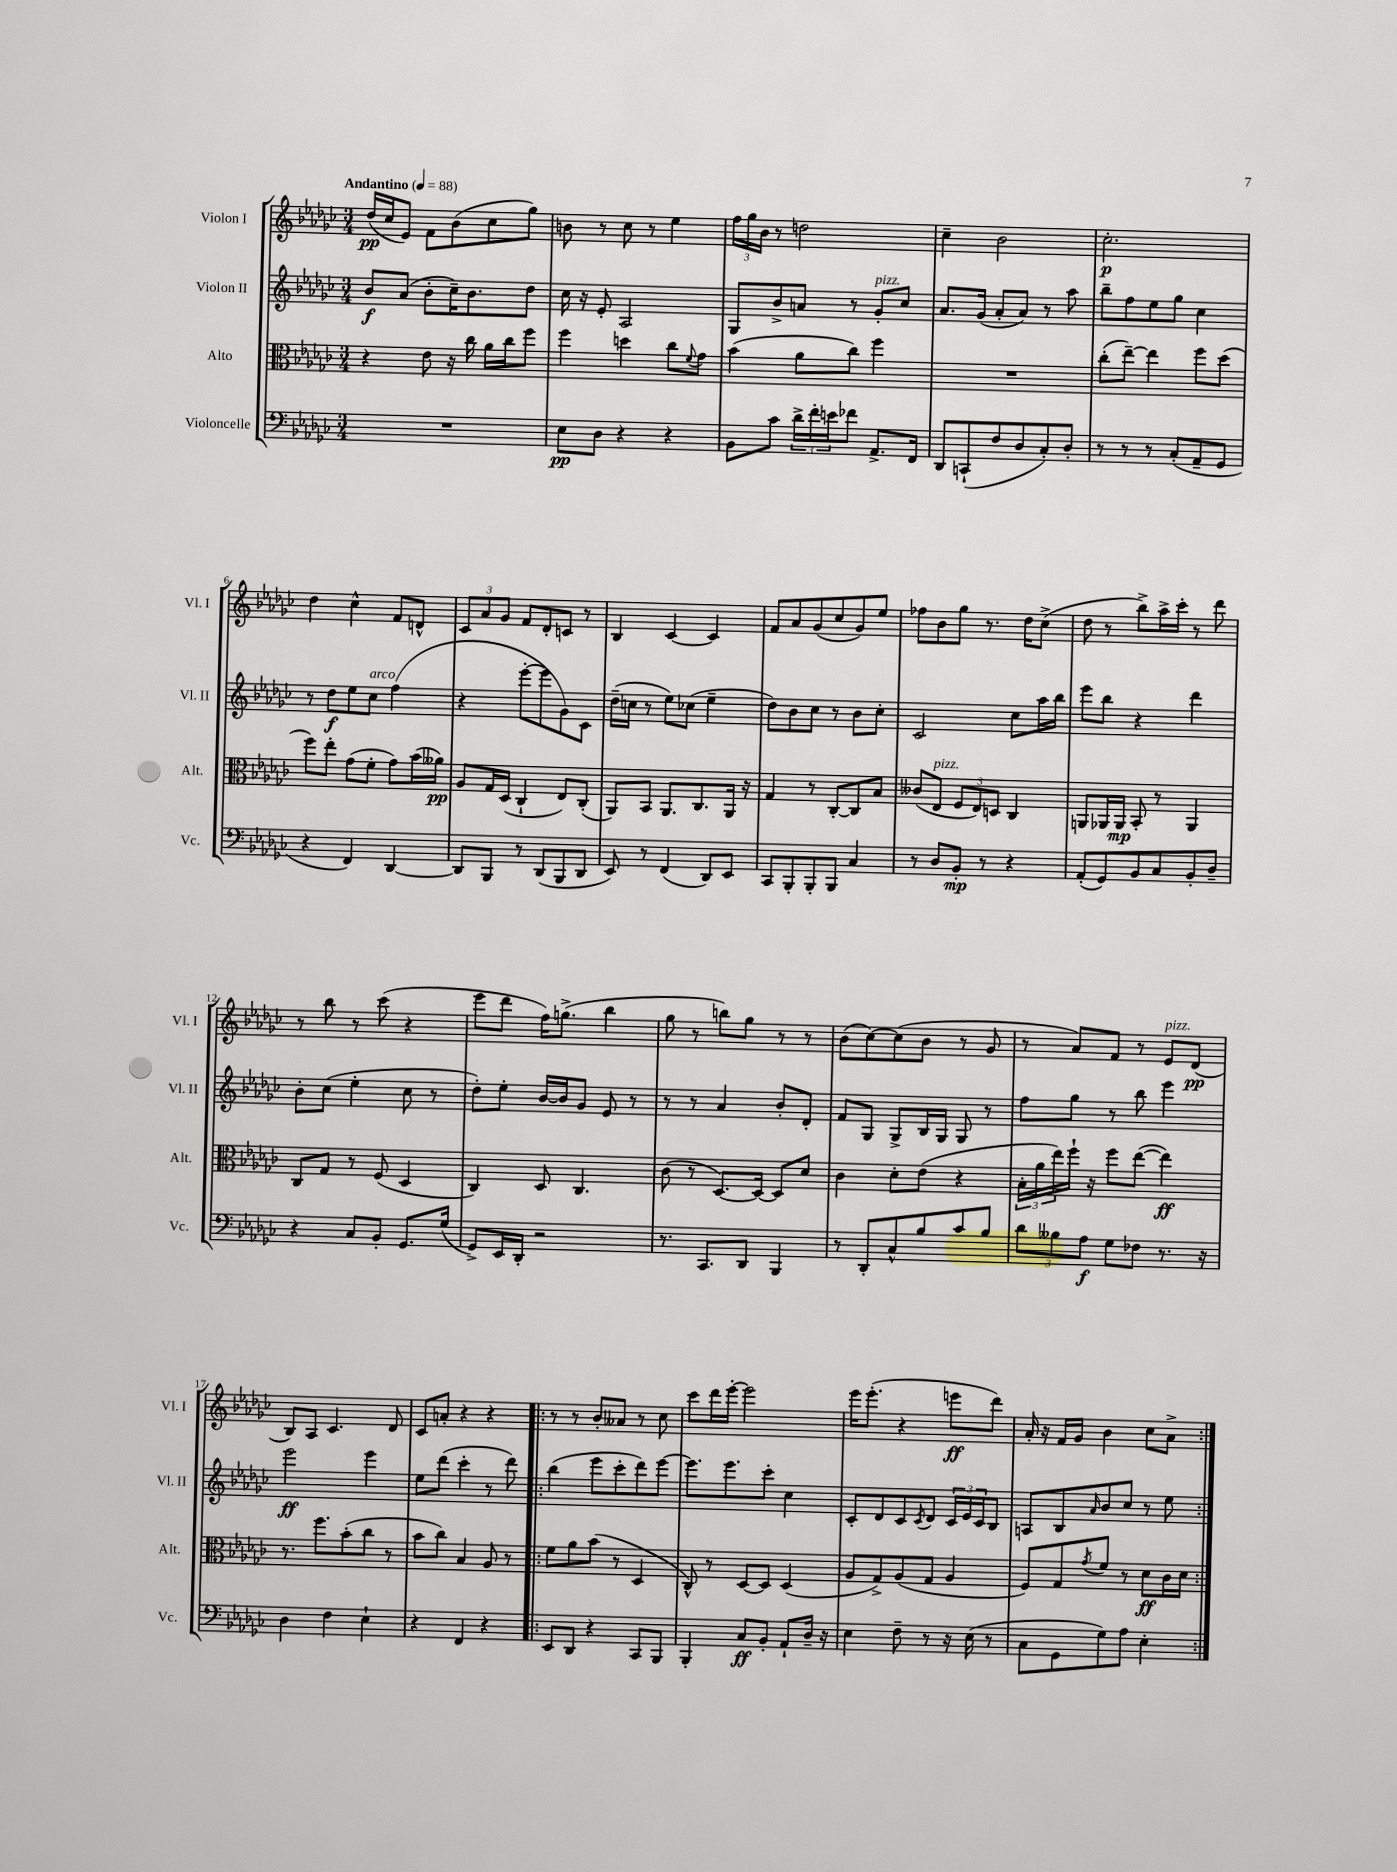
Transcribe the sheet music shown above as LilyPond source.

<<
\new StaffGroup <<
\new Staff = "s0" \with { instrumentName = "Violon I" shortInstrumentName = "Vl. I" } {
    \clef treble \key ges \major \numericTimeSignature \time 3/4 \tempo "Andantino" 4 = 88
    des''16\pp( ces''16 ees'8) f'8 bes'8( ces''8 ges''8) |
    b'8 r8 ces''8 r8 ees''4 |
    \tuplet 3/2 { f''16 ges''16 bes'16 } r8 d''2 |
    ces''4-- bes'2 |
    ces''2.-.\p |
    des''4 ces''4-^ f'8 d'8-^ |
    \tuplet 3/2 { ces'8 aes'8 ges'8 } f'8 des'8-. c'8 r8 |
    bes4 ces'4~ ces'4 |
    f'8 aes'8 ges'8( ces''8 ges'8) ees''8 |
    fes''8 bes'8 ges''8 r8. des''16 ces''8->( |
    des''8 r8 bes''8->) aes''16-> ces'''16-. r8 des'''8 |
    r8 bes''8 r8 ces'''8( r4 |
    ees'''8 des'''8 f''16) g''8.->( bes''4 |
    ges''8 r8 b''8) ges''8 r8 r8 |
    bes'8( ces''8~) ces''8( bes'8 r8 ges'8 |
    r8 aes'8) f'8 r8 ees'8^\markup { \italic "pizz." } des'8\pp( |
    bes8) aes8 ces'4. des'8 |
    ces'8 a'8-. r4 r4 |
    \repeat volta 2 { r8 r8 bes'8-. aeses'8 r8 ces''8 |
    ces'''8 des'''16 ees'''16~-. ees'''2 |
    ees'''16 ees'''8.-.( r4 e'''8\ff des'''8) |
    aes'16-. r16 f'16 ges'16 bes'4 ces''8 aes'8-> | }
}
\new Staff = "s1" \with { instrumentName = "Violon II" shortInstrumentName = "Vl. II" } {
    \clef treble \key ges \major \numericTimeSignature \time 3/4
    bes'8\f aes'8( bes'8-. ces''16--) bes'8. des''8 |
    ces''16 r16 ees'8-. aes2 |
    ges8 bes'8-> a'8 r8 ges'8-.^\markup { \italic "pizz." } ces''8 |
    aes'8. ges'16( aes'8-. aes'8) r8 aes''8 |
    bes''8-- f''8 ees''8 ges''8 ces''4 |
    r8 des''8\f ees''8 ces''8^\markup { \italic "arco" } f''4( |
    r4 ees'''8~-. ees'''8 ges'8) ces'8 |
    des''16--( c''16 r8 ees''8) ces''8( ees''4-- |
    des''8) bes'8 ces''8 r8 bes'8 ces''8-. |
    ces'2 ces''8 aes''16 bes''16 |
    ees'''8 bes''8 r4 des'''4 |
    bes'8-. ces''8( ees''4-. ces''8 r8 |
    des''8-.) ees''8-. bes'16~ bes'16 ges'8 ees'8 r8 |
    r8 r8 aes'4 bes'8-. des'8-. |
    f'8 ges8 ges8-> bes16 ges16 ges8 r8 |
    f''8 ges''8 r8 bes''8 ees'''4 |
    ees'''2\ff ees'''4 |
    ees''8 des'''8( ces'''4-. r8 des'''8) |
    \repeat volta 2 { bes''4( ees'''8 ces'''8-. des'''8) ees'''8~ |
    ees'''8. ees'''8. ces'''8-. ces''4 |
    ces'8-. des'8 ces'8 \acciaccatura { ces'8 } des'8 \tuplet 3/2 { ces'16 ees'16 ces'16 } bes8 |
    a8 bes8 \grace { aes'16 } bes'8 ces''8 r8 ees''8 | }
}
\new Staff = "s2" \with { instrumentName = "Alto" shortInstrumentName = "Alt." } {
    \clef alto \key ges \major \numericTimeSignature \time 3/4
    r4 ees'8 r16 ces''16 aes'16 ces''16 f''8 |
    f''4 d''4 ces''8 \appoggiatura { f'8 } ges'8 |
    bes'4( aes'8 ces''8) f''4 |
    R2. |
    ces''8-.( ees''8~--) ees''4 f''8 des''8( |
    f''8) ees''8-. ges'8( f'8-. ges'8) bes'16( aeses'16\pp) |
    aes8 ges16 des16( ces4-! ees8) ces8-.( |
    aes,8) bes,8 aes,8. ces8. aes,16 r16 |
    ges4 r8 ces8~-. ces8 bes8 |
    ceses'8( ees8^\markup { \italic "pizz." } \tuplet 3/2 { f8 ees8) d8 } ces4 |
    a,8 aes,16 aes,16\mp bes,8-. r8 aes,4 |
    ces8 ges8 r8 f8( des4 |
    ces4) des8 ces4. |
    ces'8( r8 des8.~) des16~ des8 des'8 |
    ces'4 des'8-. ees'8( r4 |
    \tuplet 3/2 { bes16-. aes'16 ees''16) } f''16-! r16 f''8 ees''8~( ees''4\ff) |
    r8. f''8. bes'8-.( ces''8 r8 |
    bes'8 ces''8) bes4 aes8 r8 |
    \repeat volta 2 { f'8 aes'8 bes'8( r8 des4 |
    ces8-^) r8 des8~ des8 des4( |
    aes8 ges8->) aes8( ges8 aes4 |
    f8) ges8 \acciaccatura { ges'8 } f'8 r8 des'8\ff ces'16 des'16 | }
}
\new Staff = "s3" \with { instrumentName = "Violoncelle" shortInstrumentName = "Vc." } {
    \clef bass \key ges \major \numericTimeSignature \time 3/4
    R2. |
    ees8\pp des8 r4 r4 |
    bes,8 ces'8 \tuplet 3/2 { des'16-> f'16-. e'16 } fes'8 aes,8.-> f,16 |
    des,8 c,8-!( f8 des8 ces8-.) des8-. |
    r8 r8 r8 ces8-.( aes,8-- ges,8 |
    r4 f,4) des,4~ |
    des,8 bes,,8 r8 des,8( bes,,8 des,8 |
    ees,8) r8 f,4( des,8) ees,8 |
    ces,8 bes,,8-. bes,,8-. bes,,8 ces4 |
    r8 des8 bes,8-.\mp r8 r4 |
    aes,8-.( ges,8) bes,8 ces8 bes,8-. des8-- |
    r4 ces8 bes,8-. ges,8. ges16( |
    ges,8->) ees,16 des,16-. r2 |
    r8. ces,8. des,8 bes,,4 |
    r8 des,8-. ces8-^ bes8 ces'8 bes8 |
    \tuplet 3/2 { des'8 beses8 aes8\f } ges8 fes8 r8. r16 |
    des4 f4 ees4-! |
    r4 f,4 r4 |
    \repeat volta 2 { ees,8 des,8 r4 ces,8 bes,,8 |
    bes,,4-. ces8\ff bes,8-. aes,8-! des16-- r16 |
    ees4 f8-- r8 r16 ees16( r8 |
    ces8 ges,8 ges8) aes8 ees4-. | }
}
>>
>>
